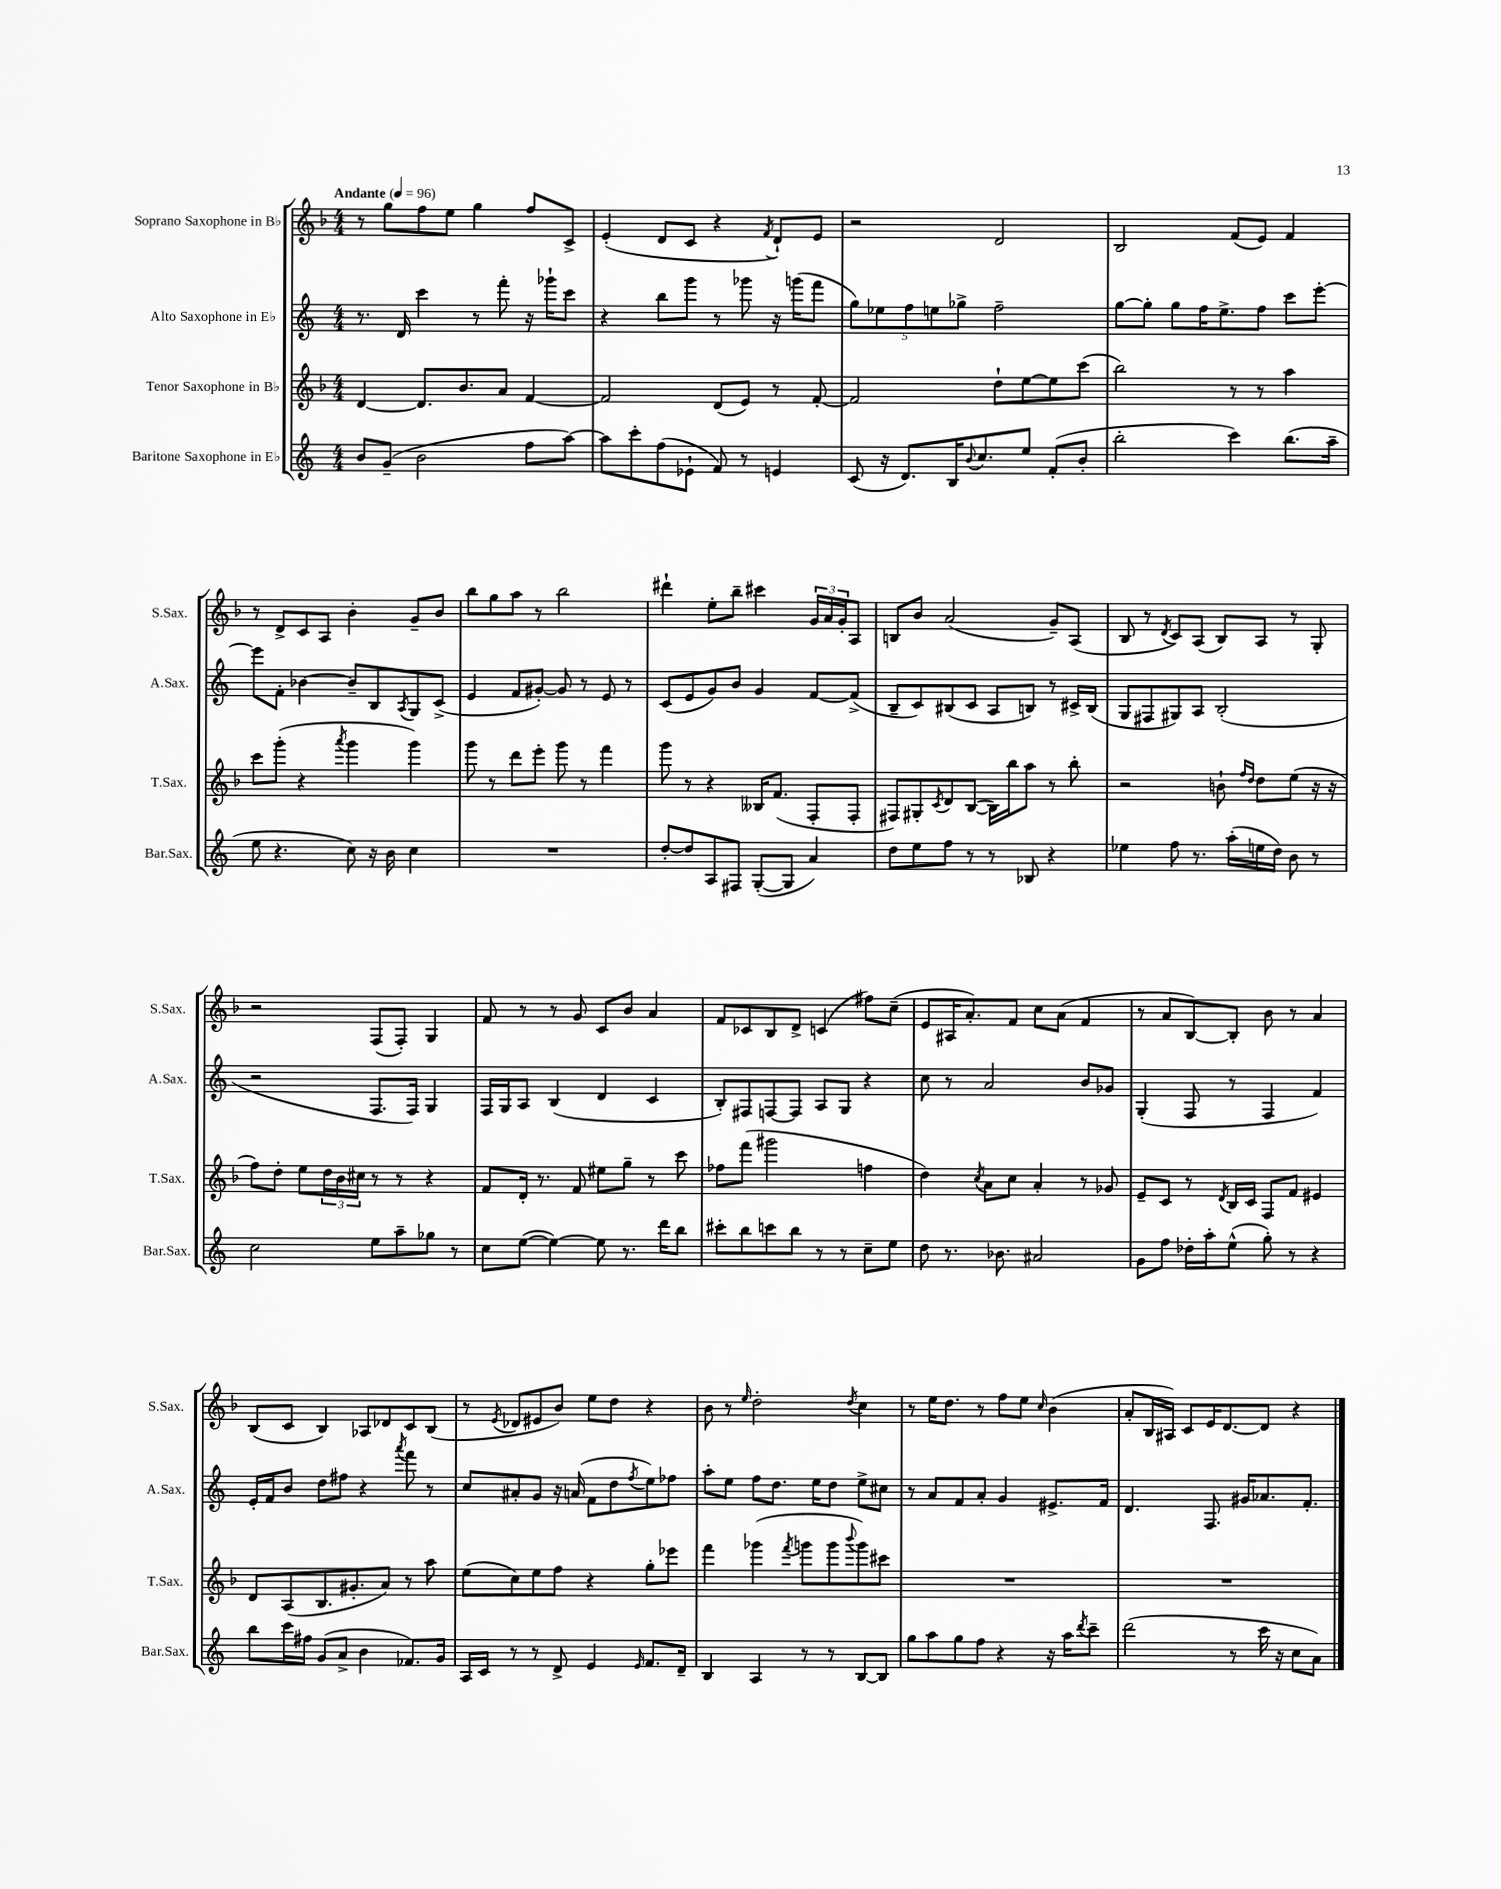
<<
\new StaffGroup <<
\new Staff = "s0" \with { instrumentName = "Soprano Saxophone in Bb" shortInstrumentName = "S.Sax." } {
    \clef treble \key f \major \numericTimeSignature \time 4/4 \tempo "Andante" 4 = 96
    r8 g''8 f''8 e''8 g''4 f''8 c'8-> |
    e'4-.( d'8 c'8 r4 \acciaccatura { f'8 } d'8-!) e'8 |
    r2 d'2 |
    bes2 f'8( e'8) f'4 |
    r8 d'8-> c'8 a8 bes'4-. g'8-- bes'8 |
    bes''8 g''8 a''8 r8 bes''2 |
    dis'''4-! e''8-. bes''8-- cis'''4 \tuplet 3/2 { g'16 a'16 g'16-. } a8 |
    b8 bes'8 a'2( g'8--) a8( |
    bes8 r8 \acciaccatura { d'8 } c'8) a8( bes8) a8 r8 g8-. |
    r2 f8( f8-.) g4 |
    f'8 r8 r8 g'8 c'8 bes'8 a'4 |
    f'8 ces'8 bes8 d'8-> c'4( fis''8) c''8--( |
    e'8 ais16 a'8.-.) f'8 c''8 a'8( f'4 |
    r8 a'8 bes8~) bes8-. bes'8 r8 a'4 |
    bes8( c'8 bes4) aes8 des'8 c'8 bes8( |
    r8 \acciaccatura { e'8 } des'8 eis'8 bes'8) e''8 d''8 r4 |
    bes'8 r8 \grace { e''16 } d''2-. \acciaccatura { d''8 } c''4 |
    r8 e''16 d''8. r8 f''8 e''8 \grace { c''16 } bes'4( |
    a'8-. bes16 ais16) c'8 e'16 d'8.~ d'8 r4 \bar "|." |
}
\new Staff = "s1" \with { instrumentName = "Alto Saxophone in Eb" shortInstrumentName = "A.Sax." } {
    \clef treble \key c \major \numericTimeSignature \time 4/4
    r8. d'16 c'''4 r8 f'''8-. r16 ges'''16-! c'''8 |
    r4 b''8 g'''8 r8 ges'''8 r16 g'''16( f'''8 |
    \tuplet 5/4 { g''8) ees''8 f''8 e''8 ges''8-> } f''2-- |
    g''8~ g''8-. g''8 f''16 e''8.-> f''8 c'''8 e'''8~-. |
    e'''8 f'8-. bes'4~ bes'8-- b8 \acciaccatura { a8 } g8 c'8->( |
    e'4 f'8 gis'8~-.) gis'8 r8 e'8 r8 |
    c'8( e'8 g'8) b'8 g'4 f'8~ f'8->( |
    b8-- c'8) bis8( c'8 a8 b8) r8 cis'16-> b16( |
    g8 fis8 gis8) a8 b2-.( |
    r2 f8. f16) g4 |
    f16 g16 a8 b4( d'4 c'4 |
    b8-.) fis8 f8~ f8 a8 g8 r4 |
    c''8 r8 a'2 b'8 ges'8 |
    g4-.( f8 r8 f4 f'4) |
    e'16-. f'16 b'8 d''8 fis''8 r4 \acciaccatura { a'''8 } f'''8 r8 |
    c''8 ais'8-. g'8 r16 a'16( f'8 d''8 \acciaccatura { f''8 } e''8) fes''8 |
    a''8-. e''8 f''8 d''8. e''16 d''8 e''8-> cis''8 |
    r8 a'8 f'8 a'8-. g'4 eis'8.-> f'16 |
    d'4. f8. gis'16 aes'8. f'8.-. \bar "|." |
}
\new Staff = "s2" \with { instrumentName = "Tenor Saxophone in Bb" shortInstrumentName = "T.Sax." } {
    \clef treble \key f \major \numericTimeSignature \time 4/4
    d'4~ d'8. bes'8. a'8 f'4~ |
    f'2 d'8( e'8) r8 f'8~-. |
    f'2 d''8-! e''8~ e''8 c'''8( |
    bes''2) r8 r8 a''4 |
    c'''8 g'''8-.( r4 \acciaccatura { a'''8 } g'''4 g'''4) |
    g'''8 r8 d'''8 e'''8-. g'''8 r8 f'''4 |
    g'''8 r8 r4 beses16 f'8.( f8-. f8-. |
    fis8) gis8-. \acciaccatura { c'8 } d'8 bes8~( bes16) bes''16 a''8 r8 bes''8-. |
    r2 b'8-! \grace { f''16 d''16 } d''8 e''8( r16 r16 |
    f''8) d''8-. e''8 \tuplet 3/2 { d''16 bes'16 cis''16 } r8 r8 r4 |
    f'8 d'16-. r8. f'8 eis''8 g''8-- r8 c'''8 |
    fes''8 f'''8( gis'''2 f''4 |
    d''4) \acciaccatura { c''8 } a'8 c''8 a'4-. r8 ges'8 |
    e'8-- c'8 r8 \acciaccatura { d'8 } bes16 c'16 f8 f'8 eis'4 |
    d'8 a8( bes8. gis'8.-. a'8) r8 a''8 |
    e''8( c''8) e''8 f''8 r4 g''8-. ees'''8 |
    f'''4 ges'''4( \acciaccatura { f'''8 } g'''8 g'''8 \appoggiatura { bes'''8 } g'''8) cis'''8 |
    R1 |
    R1 \bar "|." |
}
\new Staff = "s3" \with { instrumentName = "Baritone Saxophone in Eb" shortInstrumentName = "Bar.Sax." } {
    \clef treble \key c \major \numericTimeSignature \time 4/4
    b'8 g'8--( b'2 f''8 a''8~) |
    a''8 c'''8-. f''8( ees'8-! f'8) r8 e'4 |
    c'8( r16 d'8.) b16 \appoggiatura { b'8 } c''8. e''8 f'8-.( b'8-. |
    b''2-. c'''4) b''8.( a''16-- |
    e''8 r4. c''8) r16 b'16 c''4 |
    R1 |
    d''8~-. d''8 a8 fis8 g8~-.( g8 a'4) |
    d''8 e''8 f''8 r8 r8 bes8 r4 |
    ees''4 f''8 r8. a''16-.( e''16 d''16) b'8 r8 |
    c''2 e''8 a''8-- ges''8 r8 |
    c''8 e''8~( e''4~) e''8 r8. d'''16 b''8 |
    cis'''8-. b''8 c'''8 b''8 r8 r8 c''8-- e''8 |
    d''8 r8. bes'8. ais'2 |
    g'8 f''8 des''16-. a''16-. e''8-^( g''8-.) r8 r4 |
    b''8 c'''16 fis''16 g'8( a'8-> b'4 fes'8.) g'16 |
    a16 c'16 r8 r8 d'8-> e'4 \grace { e'16 } f'8. d'16-- |
    b4 a4 r8 r8 b8~ b8 |
    g''8 a''8 g''8 f''8 r4 r16 a''16 \acciaccatura { d'''8 } c'''8-- |
    d'''2( r8 c'''16 r16 c''8 a'8) \bar "|." |
}
>>
>>
\layout { \context { \Score \remove "Bar_number_engraver" } }
